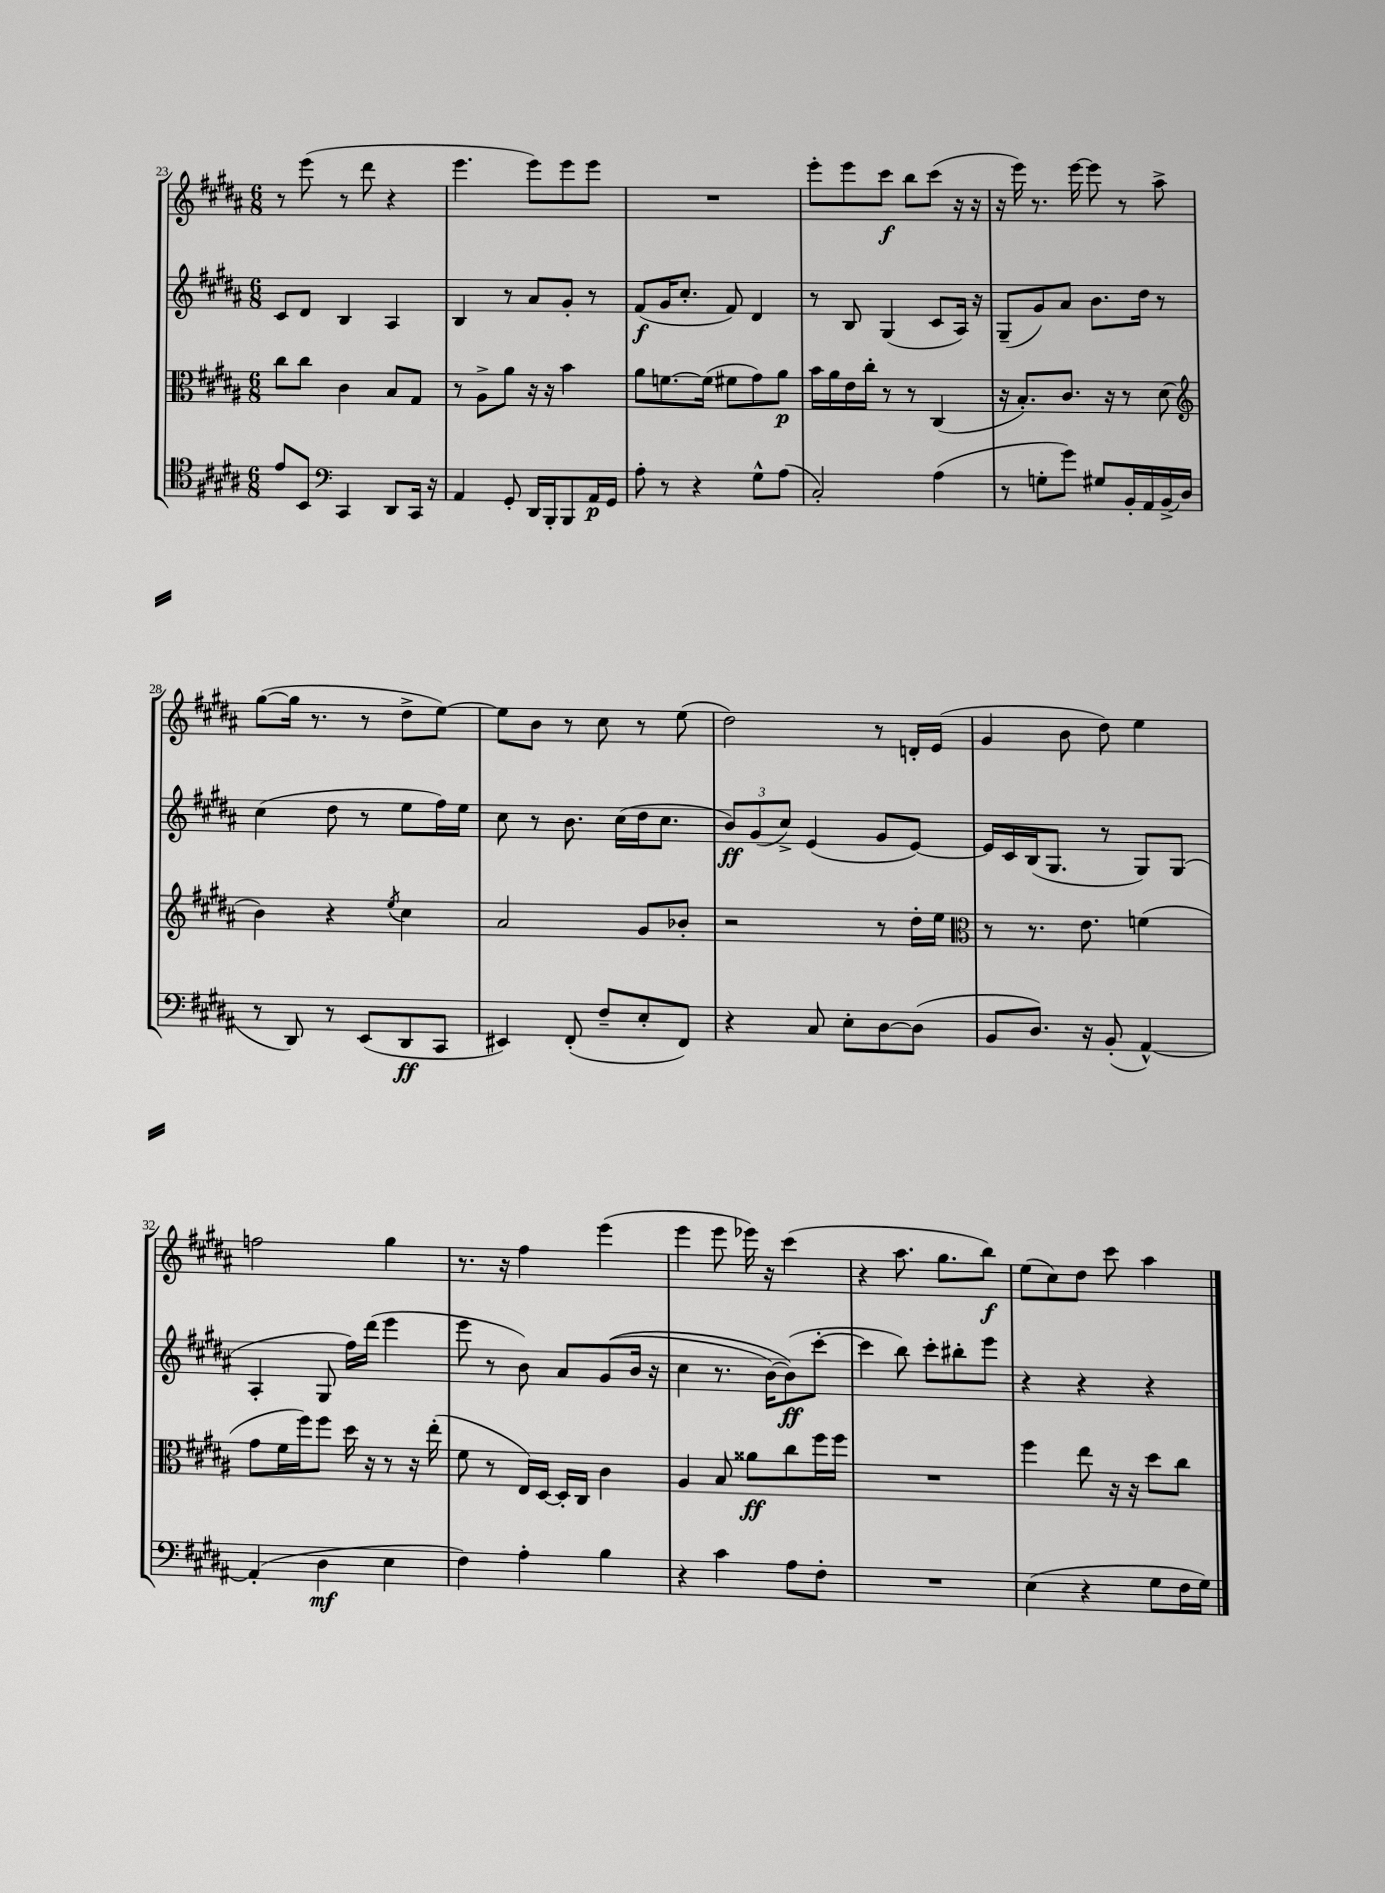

**kern	**dynam	**kern	**dynam	**kern	**dynam	**kern	**dynam
*part4	*part4	*part3	*part3	*part2	*part2	*part1	*part1
*staff4	*staff4	*staff3	*staff3	*staff2	*staff2	*staff1	*staff1
*clefC4	*	*clefC3	*	*clefG2	*	*clefG2	*
*k[f#c#g#d#a#]	*	*k[f#c#g#d#a#]	*	*k[f#c#g#d#a#]	*	*k[f#c#g#d#a#]	*
*M6/8	*	*M6/8	*	*M6/8	*	*M6/8	*
=23	=23	=23	=23	=23	=23	=23	=23
8e/L	.	8cc#\L	.	8c#/L	.	8r	.
8BB/J	.	8cc#\J	.	8d#/J	.	(8eee\	.
*clefF4	*	*	*	*	*	*	*
4CC#/	.	4c#\	.	4B/	.	8r	.
.	.	.	.	.	.	8ddd#\	.
8DD#/L	.	8B/L	.	4A#/	.	4r	.
16CC#/Jk	.	8G#/J	.	.	.	.	.
16r	.	.	.	.	.	.	.
=24	=24	=24	=24	=24	=24	=24	=24
4AA#/	.	8r	.	4B/	.	4.eee\	.
.	.	8A#^\L	.	.	.	.	.
8GG#'/	.	8a#\J	.	8r	.	.	.
16DD#/LL	.	16r	.	8a#/L	.	8eee\L)	.
16BBB'/J	.	16r	.	.	.	.	.
8BBB/	.	4b\	.	8g#'/J	.	8eee\	.
16AA#/L	p	.	.	8r	.	8eee\J	.
16GG#/JJ	.	.	.	.	.	.	.
=25	=25	=25	=25	=25	=25	=25	=25
8A#'\	.	8a#\L	.	(8f#/L	f	2.r	.
8r	.	[8.fn\	.	16g#/K	.	.	.
.	.	.	.	8.cc#'/J	.	.	.
4r	.	.	.	.	.	.	.
.	.	(16f\Jk]	.	.	.	.	.
.	.	8f#X\L	.	8f#/)	.	.	.
8G#^^\L	.	8g#\)	.	4d#/	.	.	.
(8A#\J	.	8a#\J	p	.	.	.	.
=26	=26	=26	=26	=26	=26	=26	=26
2C#'/)	.	16b\LL	.	8r	.	8eee'\L	.
.	.	16a#\	.	.	.	.	.
.	.	16e\	.	8B/	.	8eee\	.
.	.	16cc#'\JJ	.	.	.	.	.
.	.	8r	.	(4G#/	.	8ccc#\J	f
.	.	8r	.	.	.	8bb\L	.
(4A#\	.	(4C#/	.	8c#/L	.	(8ccc#\J	.
.	.	.	.	16A#/Jk)	.	16r	.
.	.	.	.	16r	.	16r	.
=27	=27	=27	=27	=27	=27	=27	=27
8r	.	16r	.	(8G#~/L	.	16r	.
.	.	8.B'/L)	.	.	.	16eee\)	.
8Gn'\L	.	.	.	8g#/)	.	8.r	.
8g#\J)	.	8.c#/J	.	8a#/J	.	.	.
.	.	.	.	.	.	[16eee\	.
8G#X/L	.	.	.	8.b\L	.	8eee\]	.
.	.	16r	.	.	.	.	.
16BB'/L	.	8r	.	.	.	8r	.
16AA#/	.	.	.	16dd#\Jk	.	.	.
(16BB^/	.	(8d#\	.	8r	.	8aa#^\	.
16D#/JJ	.	.	.	.	.	.	.
!!LO:LB:g=z
=28	=28	=28	=28	=28	=28	=28	=28
*	*	*clefG2	*	*	*	*	*
8r	.	4b\)	.	(4cc#\	.	([8gg#\L	.
8DD#/)	.	.	.	.	.	16gg#\Jk]	.
.	.	.	.	.	.	8.r	.
8r	.	4r	.	8dd#\	.	.	.
(8EE/L	.	.	.	8r	.	8r	.
.	.	8qee/	.	.	.	.	.
8DD#/	ff	4cc#\	.	8ee\L	.	8dd#^\L	.
8CC#/J	.	.	.	16ff#\L)	.	[8ee\J)	.
.	.	.	.	16ee\JJ	.	.	.
=29	=29	=29	=29	=29	=29	=29	=29
4EE#X/)	.	2a#/	.	8cc#\	.	8ee\L]	.
.	.	.	.	8r	.	8b\J	.
(8FF#'/	.	.	.	8.b\	.	8r	.
8F#~/L	.	.	.	.	.	8cc#\	.
.	.	.	.	(16cc#\LL	.	.	.
8E'/	.	8g#/L	.	16dd#\J	.	8r	.
.	.	.	.	8.cc#\J	.	.	.
8FF#/J)	.	8b-X'/J	.	.	.	(8ee\	.
=30	=30	=30	=30	=30	=30	=30	=30
4r	.	2r	.	12b/L)	ff	2dd#\)	.
.	.	.	.	(12g#/	.	.	.
.	.	.	.	12cc#^/J)	.	.	.
8C#/	.	.	.	(4e/	.	.	.
8E'\L	.	.	.	.	.	.	.
[8D#\	.	8r	.	8g#/L	.	8r	.
(8D#\J]	.	16dd#'\LL	.	[8e/J)	.	16dn'/LL	.
.	.	16ee\JJ	.	.	.	(16e/JJ	.
=31	=31	=31	=31	=31	=31	=31	=31
*	*	*clefC3	*	*	*	*	*
8BB/L	.	8r	.	16e/LL]	.	4g#/	.
.	.	.	.	16c#/	.	.	.
8.D#/J)	.	8.r	.	(16B/J	.	.	.
.	.	.	.	8.G#/J	.	.	.
.	.	.	.	.	.	8b\	.
16r	.	8.e\	.	.	.	.	.
(8BB'/	.	.	.	8r	.	8dd#\)	.
[4AA#^^/)	.	(4fn\	.	8G#/L)	.	4ee\	.
.	.	.	.	(8G#/J	.	.	.
!!LO:LB:g=z
=32	=32	=32	=32	=32	=32	=32	=32
(4AA#'/]	.	8g#\L	.	4A#'/	.	2ffn\	.
.	.	16f#\L	.	.	.	.	.
.	.	16ff#\J)	.	.	.	.	.
4D#\	mf	8ff#\J	.	8G#/	.	.	.
.	.	16dd#\	.	16ff#\LL)	.	.	.
.	.	16r	.	(16ddd#\JJ	.	.	.
4E\	.	8r	.	4eee\	.	4gg#\	.
.	.	16r	.	.	.	.	.
.	.	(16ee'\	.	.	.	.	.
=33	=33	=33	=33	=33	=33	=33	=33
4F#\)	.	8f#\	.	8eee\	.	8.r	.
.	.	8r	.	8r	.	.	.
.	.	.	.	.	.	16r	.
4A#'\	.	16E/LL)	.	8b\)	.	4ff#\	.
.	.	[16D#/JJ	.	.	.	.	.
.	.	16D#'/LL]	.	8a#/L	.	.	.
.	.	16C#/JJ	.	.	.	.	.
4B\	.	4c#\	.	((8g#/	.	(4eee\	.
.	.	.	.	16b/Jk	.	.	.
.	.	.	.	16r	.	.	.
=34	=34	=34	=34	=34	=34	=34	=34
4r	.	4A#/	.	4cc#\	.	4eee\	.
4c#\	.	8B/	.	8.r	.	8eee\	.
.	.	8a##X\L	ff	.	.	16eee-X\)	.
.	.	.	.	[16b\KL)	.	16r	.
8A#\L	.	8cc#\	.	(8b\])	ff	(4ccc#\	.
8F#'\J	.	16ff#\L	.	[8ccc#'\J	.	.	.
.	.	16ff#\JJ	.	.	.	.	.
=35	=35	=35	=35	=35	=35	=35	=35
2.r	.	2.r	.	4ccc#\]	.	4r	.
.	.	.	.	8bb\)	.	8.aa#\	.
.	.	.	.	8ccc#'\L	.	.	.
.	.	.	.	.	.	8.gg#\L	.
.	.	.	.	8bb#X'\	.	.	.
.	.	.	.	8eee\J	.	8bb\J)	f
=36	=36	=36	=36	=36	=36	=36	=36
(4E\	.	4ff#\	.	4r	.	(8ee\L	.
.	.	.	.	.	.	8cc#\)	.
4r	.	8ee\	.	4r	.	8dd#\J	.
.	.	16r	.	.	.	8ccc#\	.
.	.	16r	.	.	.	.	.
8G#\L	.	8dd#\L	.	4r	.	4aa#\	.
16F#\L	.	8cc#\J	.	.	.	.	.
16G#\JJ)	.	.	.	.	.	.	.
==	==	==	==	==	==	==	==
*-	*-	*-	*-	*-	*-	*-	*-
